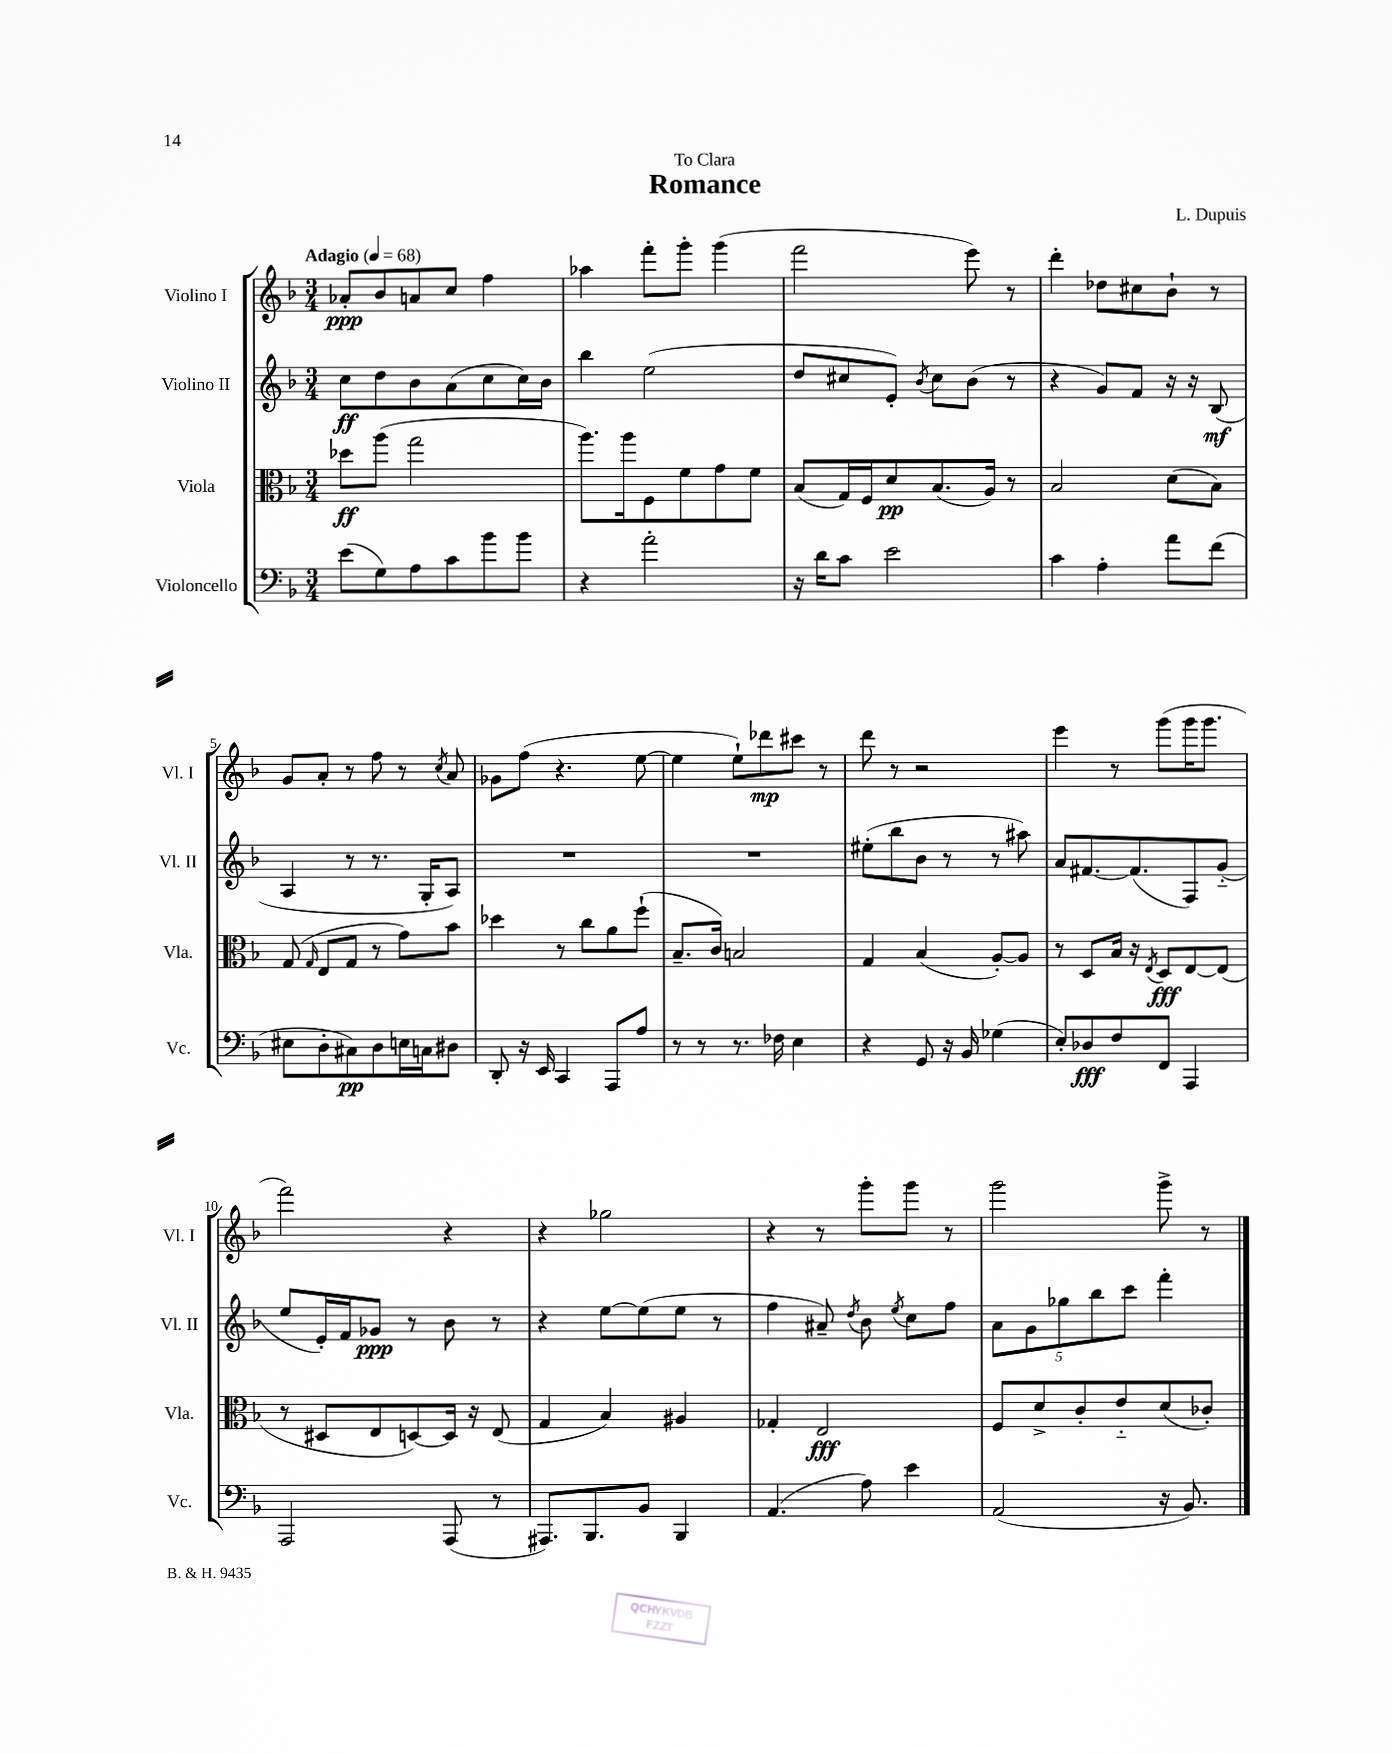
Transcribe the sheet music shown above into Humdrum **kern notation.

**kern	**kern	**kern	**kern
*staff4	*staff3	*staff2	*staff1
*clefF4	*clefC3	*clefG2	*clefG2
*k[b-]	*k[b-]	*k[b-]	*k[b-]
*M3/4	*M3/4	*M3/4	*M3/4
*MM68	*MM68	*MM68	*MM68
(8e\L	8dd-\L	8cc\L	8a-'/L
8G\)	(8aa\J	8dd\	8b-/
8A\	2gg\	8b-\	8a/
8c\	.	(8a\	8cc/J
8b-\	.	8cc\	4ff\
8b-\J	.	16cc\L)	.
.	.	16b-\JJ	.
=	=	=	=
4r	8.aa\L)	4bb-\	4aa-\
.	16aa\k	.	.
2a'\	8F\	(2ee\	8fff'\L
.	8f\	.	8ggg'\J
.	8g\	.	(4ggg\
.	8f\J	.	.
=	=	=	=
16r	(8B-/L	8dd/L	2fff\
16d\LK	.	.	.
8c\J	16G/L)	8cc#/	.
.	16F/J	.	.
2e\	8d/	8e'/J)	.
.	.	8qb-/	.
.	(8.B-/	8cc#\L	.
.	.	(8b-\J	8eee\)
.	16A/Jk)	.	.
.	8r	8r	8r
=	=	=	=
4c\	2B-/	4r	4ddd'\
4A'\	.	8g/L)	8dd-\L
.	.	8f/J	8cc#\
8a\L	(8d\L	16r	8b-`\J
.	.	16r	.
(8f\J	8B-\J)	(8B-/	8r
=	=	=	=
8E#\L	(8G/	4A/	8g/L
.	16qqG/	.	.
8D'\	8E/L	.	8a'/J
8C#\)	8G/J	8r	8r
8D\	8r	8.r	8ff\
16E\L	8g\L)	.	8r
16C\J	.	16G'/LK	.
.	.	.	8qcc/
8D#\J	8b-\J	8A/J)	8a/
=	=	=	=
8DD'/	4dd-\	2.r	8g-\L
16r	.	.	(8ff\J
16EE/	.	.	.
4CC/	8r	.	4.r
.	8cc\L	.	.
8AAA/L	8a\	.	.
8A/J	(8ff`\J	.	[8ee\
=	=	=	=
8r	8.B-~/L	2.r	4ee\]
8r	.	.	.
.	16c/Jk)	.	.
8.r	2B/	.	8ee`\L)
.	.	.	8ddd-\
16F-\	.	.	.
4E\	.	.	8ccc#\J
.	.	.	8r
=	=	=	=
4r	4G/	(8ee#'\L	8ddd\
.	.	8bb-\	8r
8GG/	(4B-/	8b-\J	2r
16r	.	8r	.
16BB-/	.	.	.
(4G-\	[8A'/L)	8r	.
.	8A/]J	8aa#\)	.
=	=	=	=
8E'/L)	8r	8a/L	4eee\
8D-/	8D/L	[8.f#/	.
8F/	16B-/Jk	.	8r
.	16r	(8.f#/]	.
.	8qE/	.	.
8FF/J	8D/L	.	(8ggg\L
4AAA/	[8E/	8F/)	16ggg\K
.	.	.	8.ggg\J
.	(8E/]J	(8g'~/J	.
=	=	=	=
2AAA/	8r	8ee/L	2fff\)
.	8D#/L	16e'/L)	.
.	.	16f/J	.
.	8E/	8g-/J	.
.	[8D/)	8r	.
(8AAA/	16D/]Jk	8b-\	4r
.	16r	.	.
8r	(8E/	8r	.
=	=	=	=
8.AAA#/L)	4G/	4r	4r
8.BBB-/	.	.	.
.	4B-/)	[8ee\L	2gg-\
8BB-/J	.	(8ee\]	.
4BBB-/	4A#/	8ee\J	.
.	.	8r	.
=	=	=	=
(4.AA/	4G-'/	4ff\	4r
.	2E/	8a#~/)	8r
.	.	8qdd/	.
8A\)	.	8b-\	8ggg'\L
.	.	8qee/	.
4e\	.	8cc\L	8ggg\J
.	.	8ff\J	8r
=	=	=	=
(2AA/	8F/L	10a\L	2ggg\
.	.	10g\	.
.	8d^/	.	.
.	.	10gg-\	.
.	8c'/	.	.
.	.	10bb-\	.
.	8e'~/	.	.
.	.	10ccc\J	.
16r	(8d/	4fff'\	8ggg^\
8.BB-/)	.	.	.
.	8c-'/J)	.	8r
==	==	==	==
*-	*-	*-	*-
